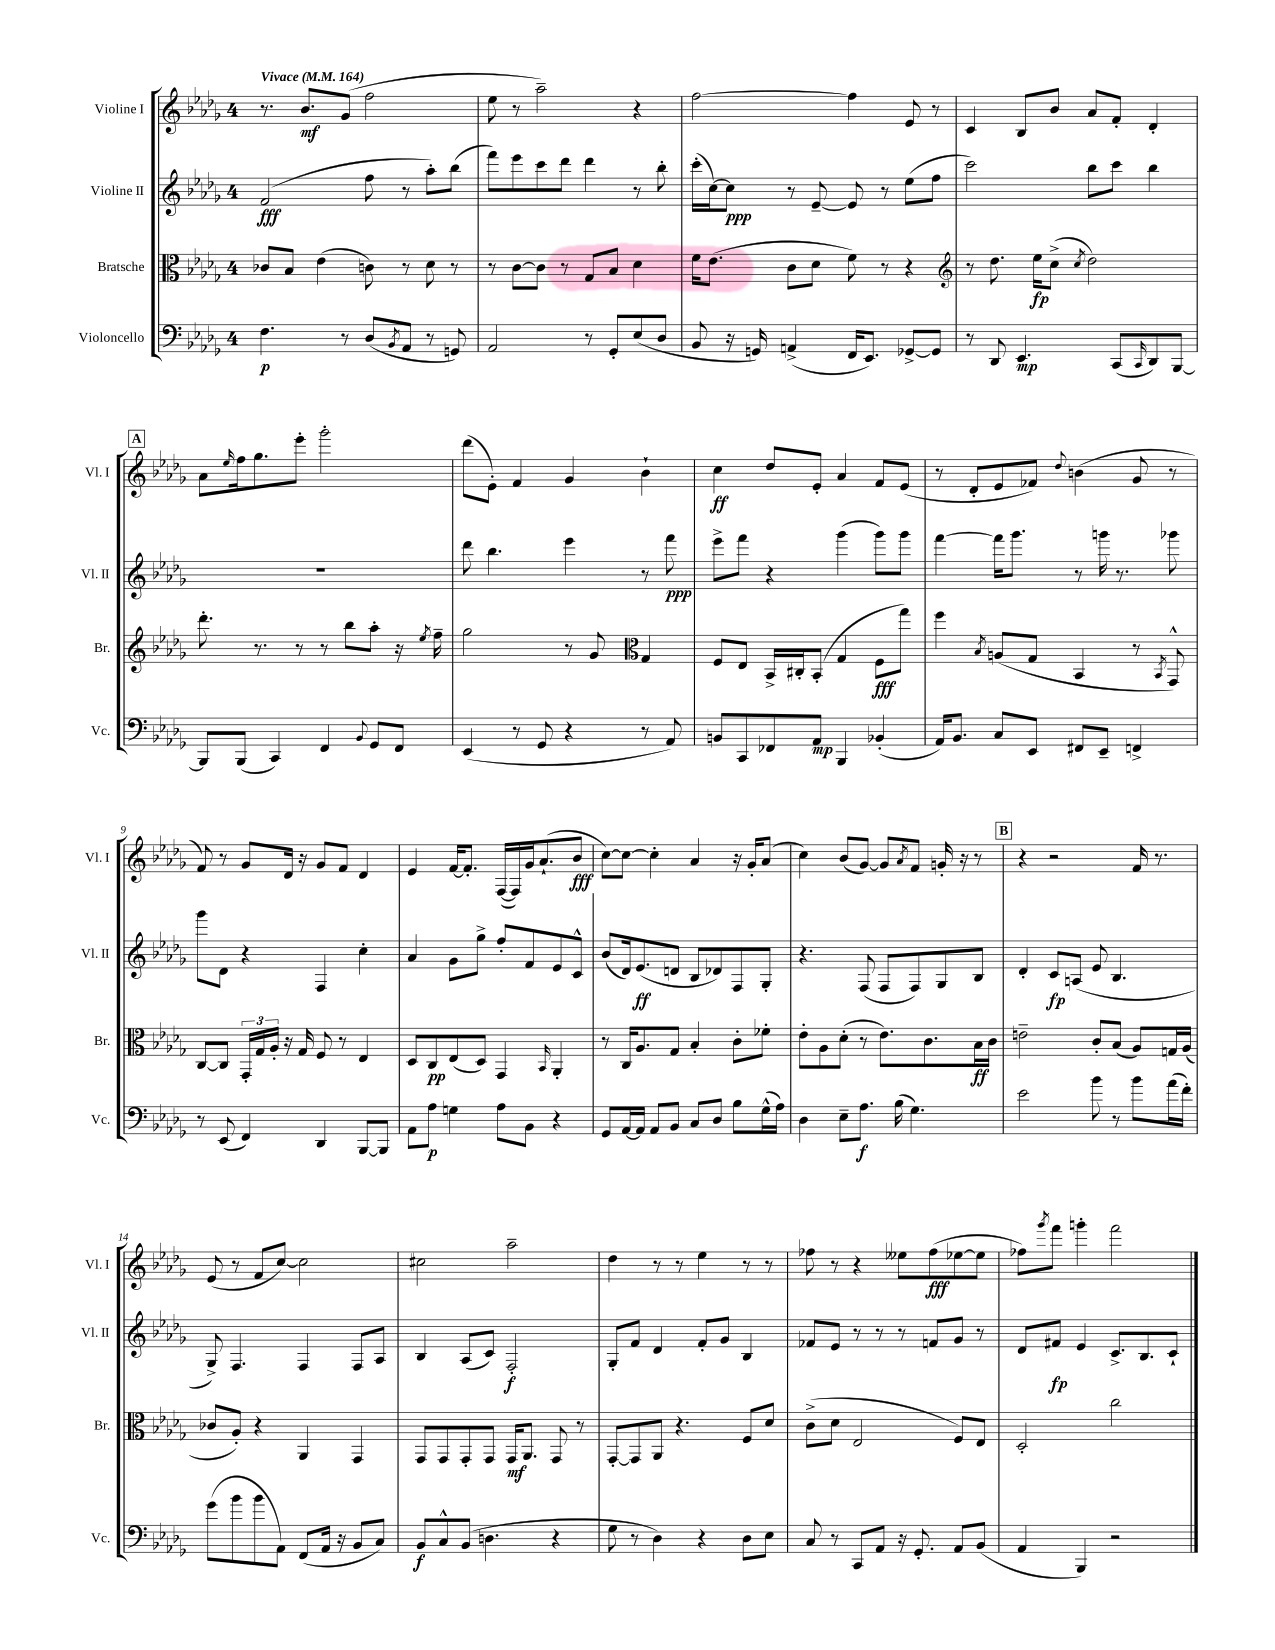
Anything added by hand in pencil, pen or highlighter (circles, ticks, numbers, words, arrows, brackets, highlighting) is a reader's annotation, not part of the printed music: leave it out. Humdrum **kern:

**kern	**kern	**kern	**kern
*staff4	*staff3	*staff2	*staff1
*clefF4	*clefC3	*clefG2	*clefG2
*k[b-e-a-d-g-]	*k[b-e-a-d-g-]	*k[b-e-a-d-g-]	*k[b-e-a-d-g-]
*M4/4	*M4/4	*M4/4	*M4/4
*MM164	*MM164	*MM164	*MM164
4.F	8c-	(2f	8.r
.	8B-	.	.
.	.	.	8.b-
.	(4e-	.	.
8r	.	.	(8g-
(8D-	8c)	8ff	2ff
8qBB-	.	.	.
8AA-	8r	8r	.
8r	8d-	8aa-')	.
8GG)	8r	(8bb-	.
=	=	=	=
2AA-	8r	8fff)	8ee-
.	[8c	8eee-	8r
.	8c]	8ccc	2aa-~)
.	8r	8ddd-	.
8r	8G-	4ddd-	.
8GG-'	8B-	.	.
(8E-	4d-	8r	4r
8D-	.	8bb-'	.
=	=	=	=
8BB-	16f	(16ccc'	[2ff
.	(8.e-	[16cc)	.
16r	.	8cc]	.
16GG)	.	.	.
(4AA^	8c	8r	.
.	8d-	[8e-~	.
16FF	8f)	8e-]	4ff]
8.EE-)	.	.	.
.	8r	8r	.
[8GG-^	4r	(8ee-	8e-
8GG-]	.	8ff	8r
=	=	=	=
*	*clefG2	*	*
8r	8r	2ccc)	4c
8DD-	8.dd-	.	.
4.EE-	.	.	8B-
.	16ee-	.	.
.	(8cc^	.	8b-
.	8qcc	.	.
.	2dd-)	8bb-	8a-
(8CC	.	8ccc	8f'
16qqCC	.	.	.
8DD-)	.	4bb-	4d-'
[8BBB-	.	.	.
=	=	=	=
8BBB-]	8.ddd-'	1r	8a-
.	.	.	16qqee-
(8BBB-	.	.	16ff
.	8.r	.	8.gg-
4CC)	.	.	.
.	8r	.	8eee-'
4FF	8r	.	2ggg-'
.	8bb-	.	.
8qqBB-	.	.	.
8GG-	8aa-'	.	.
8FF	16r	.	.
.	8qee-	.	.
.	16ff~	.	.
=	=	=	=
(4EE-	2gg-	8ddd-	(8ddd-
.	.	4.bb-	8e-')
8r	.	.	4f
8GG-	.	.	.
4r	8r	4eee-	4g-
.	8g-	.	.
*	*clefC3	*	*
8r	4G-	8r	4b-`
8AA-)	.	8fff	.
=	=	=	=
8BB	8F	8eee-^	4cc
8CC	8E-	8fff	.
8FF-	16BB-^	4r	8dd-
.	16C#'	.	.
8AA-	(8BB-'	.	8e-'
4BBB-	4G-	(4ggg-	4a-
(4BB-'	8F	8ggg-)	8f
.	8gg-)	8ggg-	(8e-
=	=	=	=
16AA-)	4ff	[4fff	8r
8.BB-	.	.	.
.	.	.	8d-'
.	8qB-	.	.
8C	(8A	16fff]	8e-
.	.	8.ggg-	.
8EE-	8G-	.	8f-)
.	.	.	8qqdd-
8FF#	4BB-	8r	(4b
8EE-~	.	16ggg	.
.	.	8.r	.
4FF^	8r	.	8g-
.	8qBB-	.	.
.	8GG-^^)	8ggg-	8r
=	=	=	=
8r	[8C	8ggg-	8f)
(8EE-	8C]	8d-	8r
4FF)	24GG-'	4r	8g-
.	24G-	.	.
.	24A-'	.	.
.	16r	.	16d-
.	16G-	.	16r
4DD-	8F	4F	8g-
.	8r	.	8f
[8BBB-	4E-	4cc'	4d-
8BBB-]	.	.	.
=	=	=	=
8AA-	8D-	4a-	4e-
8A-	8C	.	.
4G	(8E-	8g-	[16f
.	.	.	8.f']
.	8D-)	8gg-^	.
8A-	4GG-	8ff'	([16F
.	.	.	16F])
8BB-	.	8f	16g-
.	.	.	(8.a-`
.	16qqBB-	.	.
4r	4AA-'	8e-	.
.	.	8c^^	8b-
=	=	=	=
8GG-	8r	(8b-	[8cc)
[16AA-	16C	16d-)	8cc_
16AA-]	8.A-	(8.e-	.
8AA-	.	.	4cc']
8BB-	8G-	8d	.
8C	4B-'	8B-	4a-
8D-	.	8d-)	.
8B-	8c'	8F	16r
.	.	.	16g-'
(16G-^^	8f-'	8G-'	(8a-
16A-)	.	.	.
=	=	=	=
4D-	8e-'	4.r	4cc)
.	8A-	.	.
8E-~	(8d-'	.	(8b-
8.A-	8r	(8F	[8g-)
.	8.e-)	8F	8g-]
(16B-	.	.	.
.	.	.	8qa-
4.G-)	.	8F)	8f
.	8.c	.	.
.	.	8G-	16g'
.	.	.	16r
.	16B-	8B-	8r
.	16c	.	.
=	=	=	=
2e-	2e~	4d-'	4r
.	.	8c	2r
.	.	(8A	.
8b-	8c'	8e-	.
8r	(8B-	4.B-	.
8b-	8A-)	.	16f
.	.	.	8.r
(16a-	16G	.	.
16f')	(16A-	.	.
=	=	=	=
(8g-	8c-	8G-^)	(8e-
8b-	8A-')	4.F	8r
8b-	4r	.	8f
8AA-)	.	.	[8cc)
(8FF	4AA-	4F	2cc]
16AA-	.	.	.
16r	.	.	.
8BB-	4GG-	8F	.
8C)	.	8A-	.
=	=	=	=
8BB-	8GG-	4B-	2cc#
8C^^	8GG-	.	.
(8BB-	8GG-'	(8A-	.
4.D	8GG-	8c)	.
.	16GG-	2F'	2aa-~
.	8.AA-	.	.
4r	8GG-	.	.
.	8r	.	.
=	=	=	=
8G-	[8GG-'	8G-'	4dd-
8r	8GG-]	8f	.
4D-)	8AA-	4d-	8r
.	4.r	.	8r
4r	.	8f'	4ee-
.	.	8g-	.
8D-	8F	4B-	8r
8E-	8d-	.	8r
=	=	=	=
8C	(8c^	8f-	8ff-
8r	8d-	8e-	8r
8CC	2E-	8r	4r
8AA-	.	8r	.
16r	.	8r	8ee--
8.GG-'	.	.	.
.	.	8f	(8ff-
8AA-	8F)	8g-	[8ee-
(8BB-	8E-	8r	8ee-]
=	=	=	=
4AA-	2D-'	8d-	8ff-)
.	.	.	8qggg-
.	.	8f#	8fff
4BBB-)	.	4e-	4ggg'
2r	2cc	8.c^	2fff
.	.	8.B-	.
.	.	8c`	.
==	==	==	==
*-	*-	*-	*-
